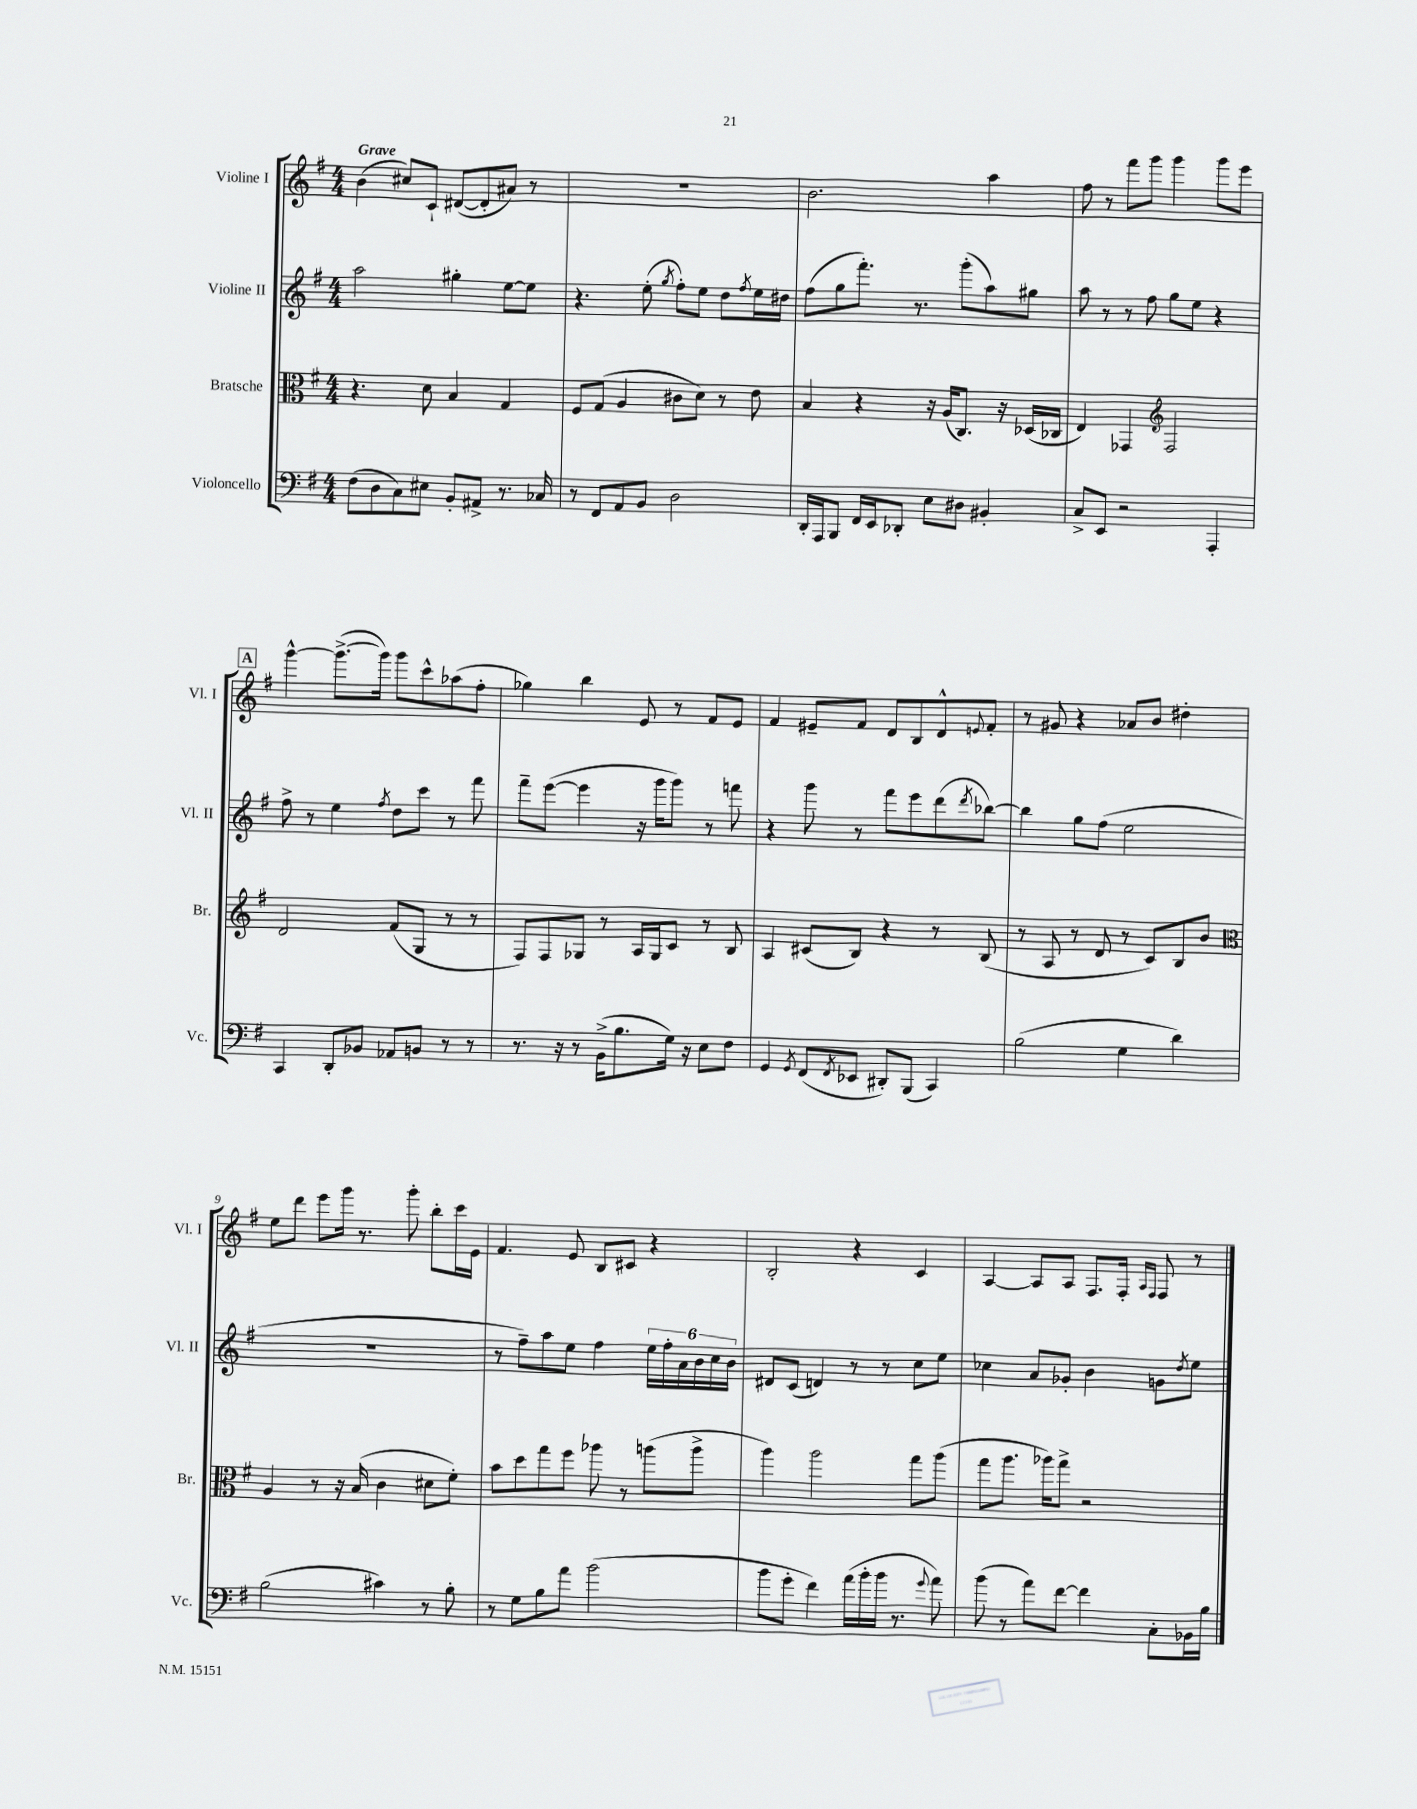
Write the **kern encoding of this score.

**kern	**kern	**kern	**kern
*staff4	*staff3	*staff2	*staff1
*clefF4	*clefC3	*clefG2	*clefG2
*k[f#]	*k[f#]	*k[f#]	*k[f#]
*M4/4	*M4/4	*M4/4	*M4/4
(8F#	4.r	2aa	(4b
8D	.	.	.
8C)	.	.	8cc#)
8E#	8d	.	8c`
8BB'	4B	4gg#'	([8d#
8AA#^	.	.	8d#']
8.r	4G	[8ee	8a#)
.	.	8ee]	8r
16C-	.	.	.
=	=	=	=
8r	8F#	4.r	1r
8FF#	(8G	.	.
8AA	4A	.	.
8BB	.	(8ee'	.
.	.	8qgg	.
2D	8c#	8ff#')	.
.	8d)	8ee	.
.	8r	8dd	.
.	.	8qff#	.
.	8e	16ee	.
.	.	16dd#	.
=	=	=	=
16DD'	4B	(8ff#	2.b
16AAA	.	.	.
8BBB	.	8gg	.
16FF#	4r	8.fff#')	.
16EE	.	.	.
8DD-'	.	.	.
.	.	8.r	.
8E	16r	.	.
.	(16A	.	.
8D#	8.C)	(8ggg'	.
4BB#'	.	8aa)	4aa
.	16r	.	.
.	(16D-	8gg#	.
.	16C-	.	.
=	=	=	=
8C^	4E)	8aa	8ff#
8EE	.	8r	8r
2r	4GG-	8r	8fff#
.	.	8ff#	8ggg
*	*clefG2	*	*
.	2F#	8gg	4ggg
.	.	8ee	.
4AAA'	.	4r	8ggg
.	.	.	8eee
=	=	=	=
4CC	2d	8ff#^	[4ggg^^
.	.	8r	.
8DD'	.	4ee	(8.ggg^_
8BB-	.	.	.
.	.	.	16ggg])
.	.	8qff#	.
8AA-	(8f#	8dd	8ggg
8BB	8G	8ccc	8ccc^^
8r	8r	8r	(8aa-
8r	8r	8fff#	8ff#'
=	=	=	=
8.r	8F#)	8fff#~	4gg-)
.	8F#	([8eee	.
16r	.	.	.
8r	8G-	4eee]	4bb
(16BB^	8r	.	.
8.B	.	.	.
.	16A	16r	8e
.	16G-	16ggg	.
16G)	8c	8ggg)	8r
16r	.	.	.
8E	8r	8r	8f#
8F#	8B	8fff	8e
=	=	=	=
4GG	4A	4r	4f#
8qGG	.	.	.
(8FF#	(8c#	8ggg	8e#~
8qFF#	.	.	.
8EE-	8B)	8r	8f#
8DD#')	4r	8fff#	8d
(8BBB	.	8eee	8B
4CC)	8r	(8ddd	8d^^
.	.	8qddd	8qqe
.	(8B	[8bb-)	8f#'
=	=	=	=
(2B	8r	4bb-]	8r
.	8A	.	8g#
.	8r	8gg	4r
.	8d	(8ff#	.
4G	8r	2ee	8a-
.	8c)	.	8b
4d)	8B	.	4dd#'
.	8b	.	.
=	=	=	=
*	*clefC3	*	*
(2B	4A	1r	8ee
.	.	.	8ddd
.	8r	.	8eee
.	16r	.	16ggg
.	(16B	.	8.r
4c#)	4c	.	.
.	.	.	8ggg'
8r	8d#	.	8bb'
8B'	8f#')	.	16ccc
.	.	.	16e
=	=	=	=
8r	8b	8r	4.f#
8G	8dd	8ff#~)	.
8B	8gg	8aa	.
8a	8ff#	8ee	8e
(2b	8aa-	4ff#	8B
.	8r	.	8c#
.	(8aa	24ee	4r
.	.	24ff#'	.
.	.	24a	.
.	8aa^	24b	.
.	.	24cc	.
.	.	24b	.
=	=	=	=
8b	4aa)	8d#	2B'
8g'	.	(8c	.
4f#)	2aa	4d)	.
(16a	.	8r	4r
16b'	.	.	.
16b	.	8r	.
8.r	.	.	.
.	8gg	8cc	4c
8qqg	.	.	.
8a)	(8aa	8ee	.
=	=	=	=
(8b	8gg	4cc-	[4A
8r	8.aa	.	.
8a)	.	8a	8A]
.	16aa-)	.	.
[8f#	8gg^	8g-'	8A
4f#]	2r	4b	8.F#
.	.	.	16F#'
.	.	.	16qqA
.	.	.	16qqF#
8C'	.	8g	8F#
.	.	8qdd	.
16BB-	.	8ee	8r
16B	.	.	.
==	==	==	==
*-	*-	*-	*-
